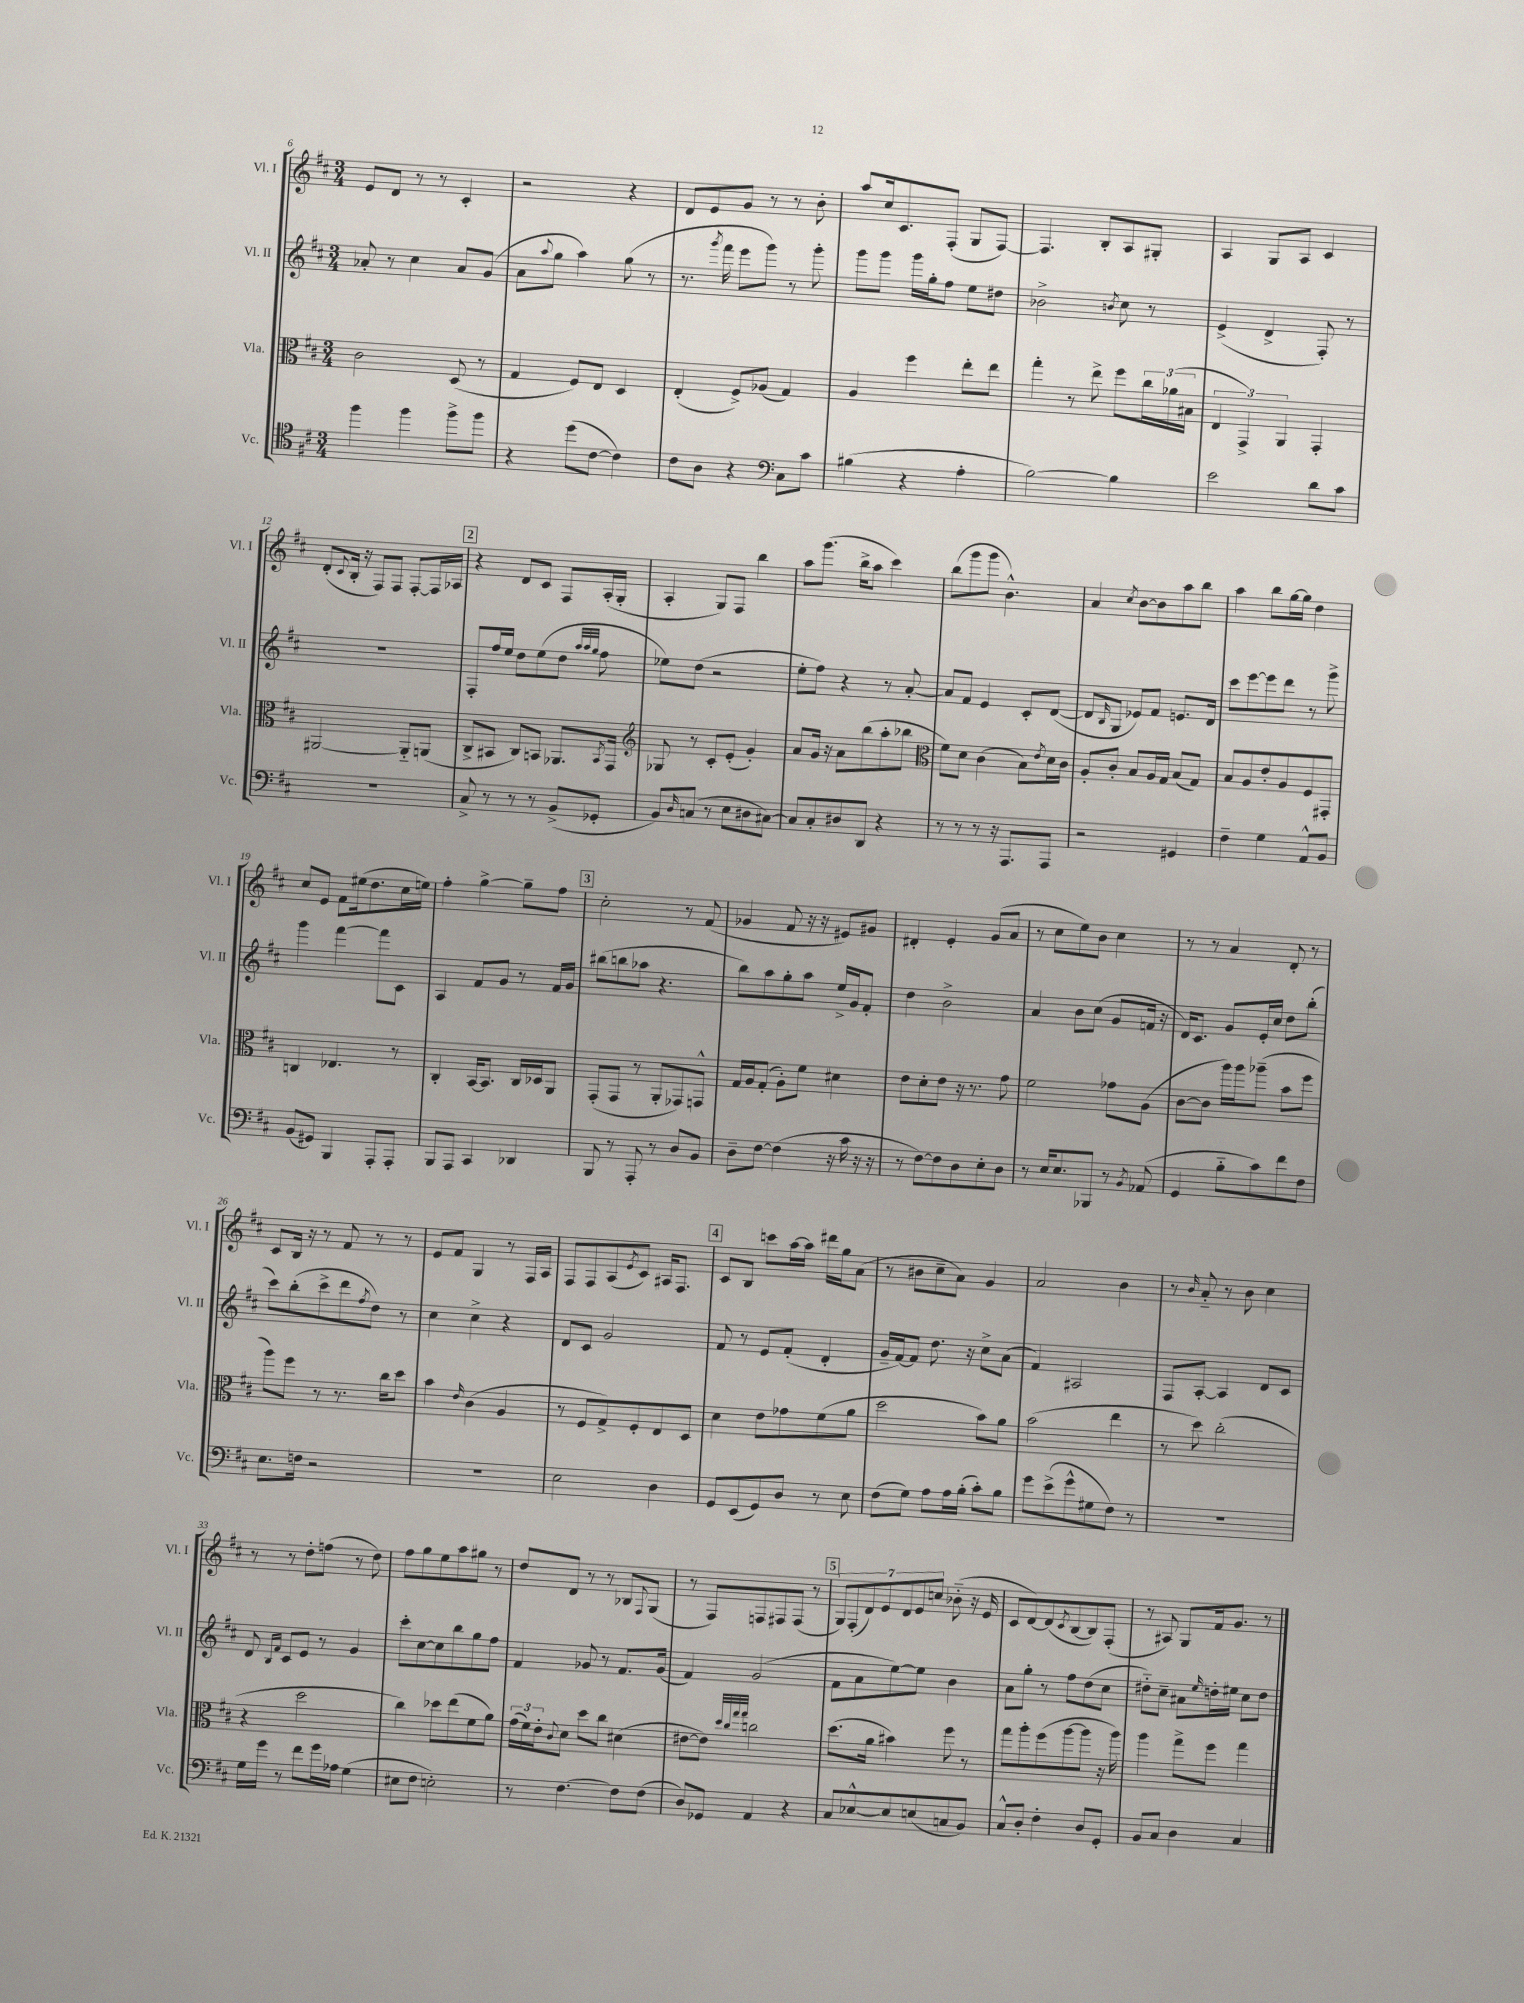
<<
\new StaffGroup <<
\new Staff = "s0" \with { instrumentName = "Vl. I" shortInstrumentName = "Vl. I" } {
    \clef treble \key d \major \numericTimeSignature \time 3/4
    e'8 d'8 r8 r8 cis'4-. |
    r2 r4 |
    d'8 e'8 g'8 r8 r8 b'8-. |
    a''8 cis''16 cis'8. fis8-.( g8 fis8~) |
    fis4. b8-. a8 gis8-. |
    a4 g8 a8 cis'4 |
    d'8-.( \appoggiatura { cis'8 } b16-. r16 fis8) fis8 fis8~-. fis16 aes16 |
    \mark \markup { \box "2" } r4 d'8 cis'8 fis8 a16-.( g16-. |
    a4-. g8) fis8 b''4 |
    a''8 g'''8.( b''16-> a''8 cis'''4) |
    b''8( g'''8 g'''8 b'4.-^) |
    a'4 \acciaccatura { cis''8 } b'8~ b'8 a''8 b''8 |
    a''4 b''8 g''16~ g''16 d''4 |
    cis''8 e'8 fis'8 eis''16( d''8. cis''16 e''16) |
    fis''4-. g''4~-> g''8-- fis''8 |
    \mark \markup { \box "3" } cis''2-. r8 fis'8( |
    ges'4 fis'8 r16 r16 eis'8) gis'8 |
    dis'4-. e'4-. g'8( a'8 |
    r8 cis''8 e''8) b'8 cis''4 |
    r8 r8 a'4 d'8-. r8 |
    cis'8 b16 r16 r8 fis'8 r8 r8 |
    e'8 fis'8 g4 r8 fis16 a16 |
    fis8 fis8 a8( \acciaccatura { e'8 } cis'8) ais16 fis8. |
    \mark \markup { \box "4" } cis'8 b8 c'''8 a''16~ a''16 dis'''16 g''16 a'8( |
    r8 bis'8 cis''8-- a'8) g'4 |
    a'2 b'4 |
    r8 \grace { b'16 } a'8-_ r8 b'8 cis''4 |
    r8 r8 d''8-. f''8( r8 d''8) |
    fis''8 g''8 e''8 a''8 gis''8 r8 |
    d''8 d'8 r8 r8 bes8 \appoggiatura { fis8 } g8( |
    r8 fis8) f8 fis8 fis8( r8 |
    \mark \markup { \box "5" } \tuplet 7/4 { g8) fis8-.( d'8) e'8 d'8 e'8 c''8 } bes'8-_( r16 e'16 |
    cis'8 d'8~) d'8( \acciaccatura { cis'8 } b8~ b8) fis8-.( |
    r8 ais8) g8 fis'16 g'8. r8 \bar "|." |
}
\new Staff = "s1" \with { instrumentName = "Vl. II" shortInstrumentName = "Vl. II" } {
    \clef treble \key d \major \numericTimeSignature \time 3/4
    aes'8-. r8 cis''4 aes'8 g'8( |
    a'8 \appoggiatura { a''8 } g''8 a''4) g''8( r8 |
    r8. \acciaccatura { g'''8 } fis'''16 e'''8 g'''8) r8 g'''8-. |
    g'''8 g'''8 g'''16 g''16-. fis''8 e''8 dis''8 |
    bes'2-> \acciaccatura { b'8 } cis''8 r8 |
    e'4->( d'4-> fis8-.) r8 |
    R2. |
    \mark \markup { \box "2" } fis8-. fis''16 e''16 d''8 e''8( d''8 \grace { a''32 a''32 g''32 } fis''8 |
    ees''8) d''8( r2 |
    e''8-. fis''8) r4 r8 a'8~-. |
    a'8 fis'8 e'4 cis'8-. d'8~( |
    d'8 \grace { b16 } g8 ees'8) fis'8 e'8. d'16 |
    cis'''8 e'''8~ e'''8 d'''8 r8 g'''8-> |
    g'''4 fis'''4~ fis'''8 cis'8 |
    a4 fis'8 g'8 r8 fis'16 g'16 |
    \mark \markup { \box "3" } bis''8( b''8 aes''8 r4. |
    b''8) a''8 g''8-. a''8 e''16-> g'16 fis'8-. |
    d''4 b'2-> |
    a'4 b'8 cis''8( g'8 f'16 r16 |
    d'16) cis'8. g'8 e'16-. cis''16 d''8 b''8-.( |
    cis'''8) b''8-.( cis'''8-> d'''8 \acciaccatura { fis''8 } d''8) r8 |
    cis''4 cis''4-> r4 |
    d'8 cis'8 g'2 |
    \mark \markup { \box "4" } fis'8 r8 e'8 fis'8-.( d'4-. |
    g'16-- fis'16~) fis'8 d''8. r16 cis''8-> a'8( |
    fis'4) ais2 |
    fis8 a8~-. a4 d'8 cis'8 |
    d'8 \grace { b16 fis'16 } cis'8 e'8 r8 g'4 |
    cis'''8-. cis''8~ cis''8 b''8 g''8 fis''8 |
    fis'4 ges'8 r8 fis'8. ges'16( |
    fis'4) g'2( |
    \mark \markup { \box "5" } fis'8 a'8 e''8~) e''8 b'4 |
    a'8 g''8-. r8 fis''8 d''8( cis''8 |
    dis''8-_) cis''8-- ais'8 \grace { e''16 } d''16-. eis''16 cis''8 d''8 \bar "|." |
}
\new Staff = "s2" \with { instrumentName = "Vla." shortInstrumentName = "Vla." } {
    \clef alto \key d \major \numericTimeSignature \time 3/4
    cis'2 d8( r8 |
    g4 fis8) e8 d4 |
    e4-.( fis8->) aes8( g4) |
    a4 fis''4 e''8-. e''8 |
    g''4-. r8 e''8-> fis''8 \tuplet 3/2 { cis''16 aes'16( bis16 } |
    \tuplet 3/2 { e4 g,4->) a,4 } g,4-. |
    ais,2~ ais,8-_ a,8( |
    \mark \markup { \box "2" } cis8-> bis,8 cis8) b,8 aes,8. \acciaccatura { b,8 } g,16 |
    \clef treble ges8 r8 cis'8-. e'8-.( g'4-.) |
    a'8 g'16 r16 a'8 b''8( a''8-. bes''8 |
    \clef alto fis'8) d'8 cis'4( b8) \acciaccatura { e'8 } d'16 cis'16 |
    a8-. cis'8-. b8 a16 g16 b8( g8) |
    b8 a8 e'8-. a8 fis8 gis,8-. |
    c4 ees4. r8 |
    cis4-. b,16~ b,8. cis16 des16 a,8 |
    \mark \markup { \box "3" } g,8-.( g,8 r8 a,8-. ges,8) g,8-^ |
    g16 a16 g8-.( a8-.) fis'8 dis'4 |
    e'8 d'8-. e'8 r16 r8. g'8 |
    fis'2 ges'8 a8( |
    cis'8~ cis'8 a''16) a''16 aes''8--( b'8 fis''8 |
    a''8) fis''8 r8 r8. cis''16 d''8 |
    b'4 \grace { e'16 } cis'4( a4 |
    r8 fis8 g8->) fis8-. e8 d8 |
    \mark \markup { \box "4" } d'4 e'8 ges'8 fis'8( a'8 |
    d''2 b'8) a'8 |
    b'2( e''4 |
    r8 d''8) cis''2-.( |
    r4 d''2 |
    cis''4) des''8 e''8( fis'8 a'8) |
    \tuplet 3/2 { g'16( fis'16) e'16-. } \appoggiatura { cis'8 } d'8 d''8 cis''8 dis'4( |
    eis'8~ eis'8) \grace { d''32 cis''32 g''32 g''32 } c''2 |
    \mark \markup { \box "5" } d''8.( a'16 bis'4) fis''8 r8 |
    g''8 a''8-. fis''8( a''8~ a''8 r16 a''16) |
    a''4 g''8-> fis''8 g''4 \bar "|." |
}
\new Staff = "s3" \with { instrumentName = "Vc." shortInstrumentName = "Vc." } {
    \clef tenor \key d \major \numericTimeSignature \time 3/4
    fis''4 fis''4 fis''8-> fis''8 |
    r4 d''8( cis'8~ cis'4) |
    cis'8 a8 r4 \clef bass cis8 cis'8 |
    bis4( r4 a4-. |
    b2~) b4 |
    e'2 d'8 cis'8 |
    R2. |
    \mark \markup { \box "2" } cis8-> r8 r8 r8 b,8->( ges,8-. |
    b,8) \grace { d16 } c8( r8 e8 dis8 cis8~) |
    cis8 cis8-. dis8 d,8 r4 |
    r8 r8 r8 r16 a,,8. a,,8 |
    r2 gis,4 |
    fis4-- g4 a,8-^ b,8 |
    b,8( gis,8) b,,4 a,,8-. a,,8-. |
    b,,8 a,,8 cis,4 des,4 |
    \mark \markup { \box "3" } b,,8 r8 a,,8-. r8 d8 b,8 |
    d8-- fis8~ fis4( r16 cis'16 r16 r16 |
    r8 fis8~) fis8 d8 e8-. d8 |
    r8 e16 e8. bes,,8 r8 \acciaccatura { b,8 } aes,8( |
    g,4 b8-_ cis'8) fis'8 fis8 |
    e8. f16 r2 |
    R2. |
    e2 d4 |
    \mark \markup { \box "4" } g,8 e,8( g,8) d8 r8 e8 |
    fis8( g8) a8 a16 b16-.( cis'8-.) b8 |
    g'8 e'8->( g'8-^ gis8 fis8) r8 |
    R2. |
    g16 g'16 r8 fis'8 g'16 aes16 g4( |
    eis8 fis8 e2-.) |
    r8 fis4.~ fis8 fis8( |
    d8) ges,8 a,4 r4 |
    \mark \markup { \box "5" } cis8 ees8~-^ ees8 e8( c8 b,8) |
    cis8-^ d8-. fis4-. d8 g,8-. |
    b,8 cis8 d4 cis4 \bar "|." |
}
>>
>>
\layout { \context { \Score currentBarNumber = #6 } }
